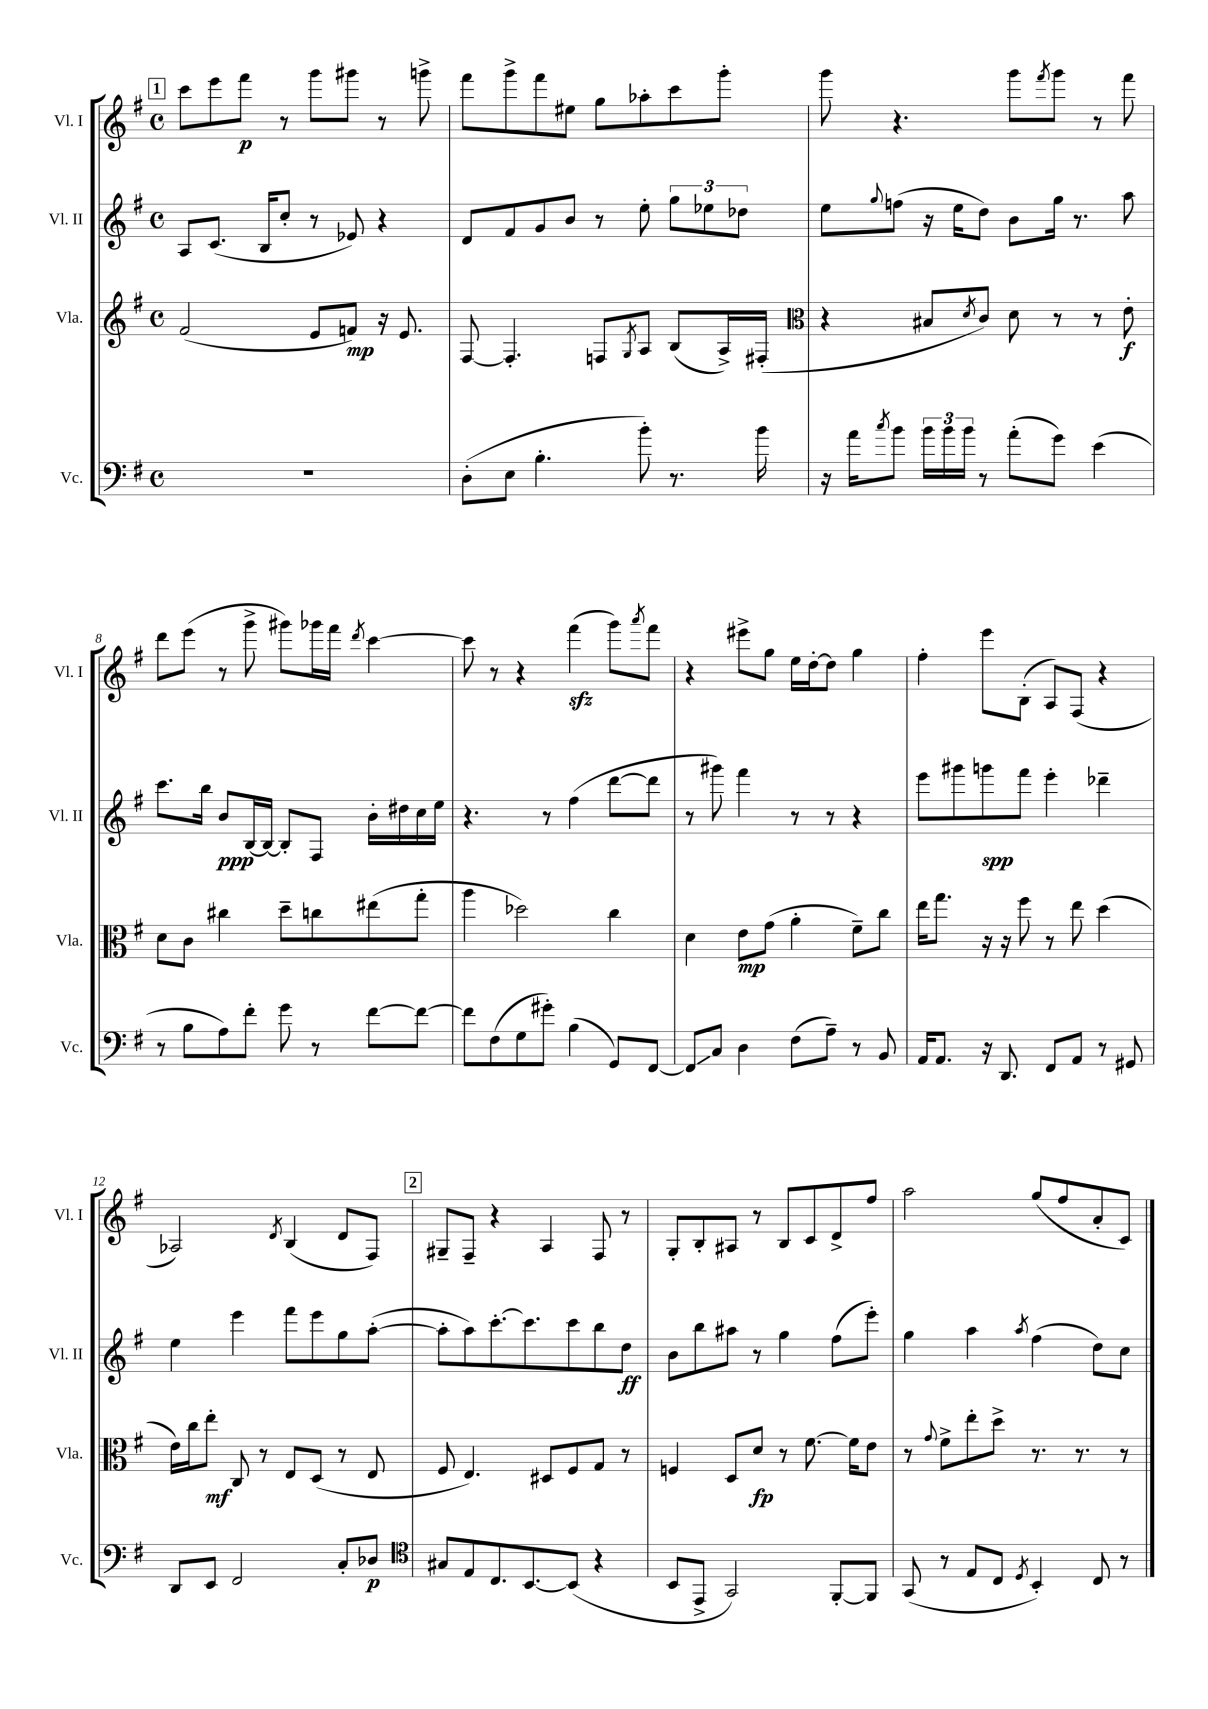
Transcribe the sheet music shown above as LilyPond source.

<<
\new StaffGroup <<
\new Staff = "s0" \with { instrumentName = "Vl. I" shortInstrumentName = "Vl. I" } {
    \clef treble \key g \major \defaultTimeSignature \time 4/4
    \mark \markup { \box "1" } c'''8 e'''8 fis'''8\p r8 g'''8 gis'''8 r8 g'''8-> |
    fis'''8 g'''8-> fis'''8 eis''8 g''8 aes''8-. c'''8 g'''8-. |
    g'''8 r4. g'''8 \acciaccatura { fis'''8 } g'''8 r8 fis'''8 |
    d'''8 e'''8( r8 g'''8-> gis'''8) ges'''16 fis'''16 \acciaccatura { d'''8 } c'''4~ |
    c'''8 r8 r4 fis'''4\sfz( g'''8) \acciaccatura { a'''8 } fis'''8 |
    r4 eis'''8-> g''8 e''16 d''16~-. d''8 g''4 |
    fis''4-. e'''8 b8-.( a8) fis8( r4 |
    aes2) \acciaccatura { d'8 } b4( d'8 fis8) |
    \mark \markup { \box "2" } gis8-- fis8-- r4 a4 fis8 r8 |
    g8-. b8-. ais8 r8 b8 c'8 d'8-> fis''8 |
    a''2 g''8( fis''8 a'8-. c'8) \bar "|." |
}
\new Staff = "s1" \with { instrumentName = "Vl. II" shortInstrumentName = "Vl. II" } {
    \clef treble \key g \major \defaultTimeSignature \time 4/4
    \mark \markup { \box "1" } a8 c'8.( b16 c''8-. r8 ees'8) r4 |
    d'8 fis'8 g'8 b'8 r8 e''8-. \tuplet 3/2 { g''8 ees''8 des''8 } |
    e''8 \appoggiatura { g''8 } f''8( r16 e''16 d''8) b'8 g''16 r8. a''8 |
    c'''8. b''16 b'8\ppp b16~ b16~ b8-. fis8 b'16-. dis''16 c''16 e''16 |
    r4. r8 fis''4( d'''8~ d'''8 |
    r8 gis'''8) fis'''4 r8 r8 r4 |
    e'''8 gis'''8 g'''8\spp fis'''8 e'''4-. des'''4-- |
    e''4 e'''4 fis'''8 e'''8 g''8 a''8~-.( |
    \mark \markup { \box "2" } a''8-. a''8) c'''8.~-. c'''8. c'''8 b''8 d''8\ff |
    b'8 b''8 ais''8 r8 g''4 fis''8( e'''8-.) |
    g''4 a''4 \acciaccatura { a''8 } fis''4( d''8) c''8 \bar "|." |
}
\new Staff = "s2" \with { instrumentName = "Vla." shortInstrumentName = "Vla." } {
    \clef treble \key g \major \defaultTimeSignature \time 4/4
    \mark \markup { \box "1" } fis'2( e'8 f'8\mp) r16 e'8. |
    fis8~ fis4.-. f8 \acciaccatura { g8 } a8 b8( a16->) fis16-.( |
    \clef alto r4 bis8 \acciaccatura { d'8 } c'8) d'8 r8 r8 e'8-.\f |
    d'8 c'8 cis''4 d''8-- c''8 eis''8( g''8-. |
    a''4 des''2) c''4 |
    d'4 e'8\mp g'8( a'4-. fis'8--) c''8 |
    e''16 g''8. r16 r16 fis''8 r8 e''8 d''4( |
    e'16) c''16 e''8-.\mf c8 r8 e8 d8( r8 e8 |
    \mark \markup { \box "2" } fis8 e4.) dis8 fis8 g8 r8 |
    f4 d8 d'8\fp r8 fis'8.~ fis'16 e'8 |
    r8 \appoggiatura { g'8 } fis'8-> e''8-. d''8-> r8. r8. r8 \bar "|." |
}
\new Staff = "s3" \with { instrumentName = "Vc." shortInstrumentName = "Vc." } {
    \clef bass \key g \major \defaultTimeSignature \time 4/4
    \mark \markup { \box "1" } R1 |
    d8-.( e8 b4.-. b'8-.) r8. b'16 |
    r16 a'16 \acciaccatura { c''8 } b'8 \tuplet 3/2 { b'16 b'16 b'16 } r8 a'8-.( g'8) e'4( |
    r8 b8 a8) fis'8-. g'8 r8 fis'8~ fis'8~ |
    fis'8 fis8( g8 gis'8-.) b4( g,8) fis,8~ |
    fis,8\glissando c8 d4 fis8( a8--) r8 b,8 |
    a,16 a,8. r16 d,8. fis,8 a,8 r8 gis,8 |
    d,8 e,8 fis,2 c8-. des8\p |
    \mark \markup { \box "2" } \clef tenor gis8 e8 c8. b,8.~ b,8( r4 |
    b,8 e,8-> g,2) fis,8~-. fis,8 |
    g,8( r8 e8 c8 \acciaccatura { d8 } b,4-.) c8 r8 \bar "|." |
}
>>
>>
\layout { \context { \Score currentBarNumber = #5 } }
